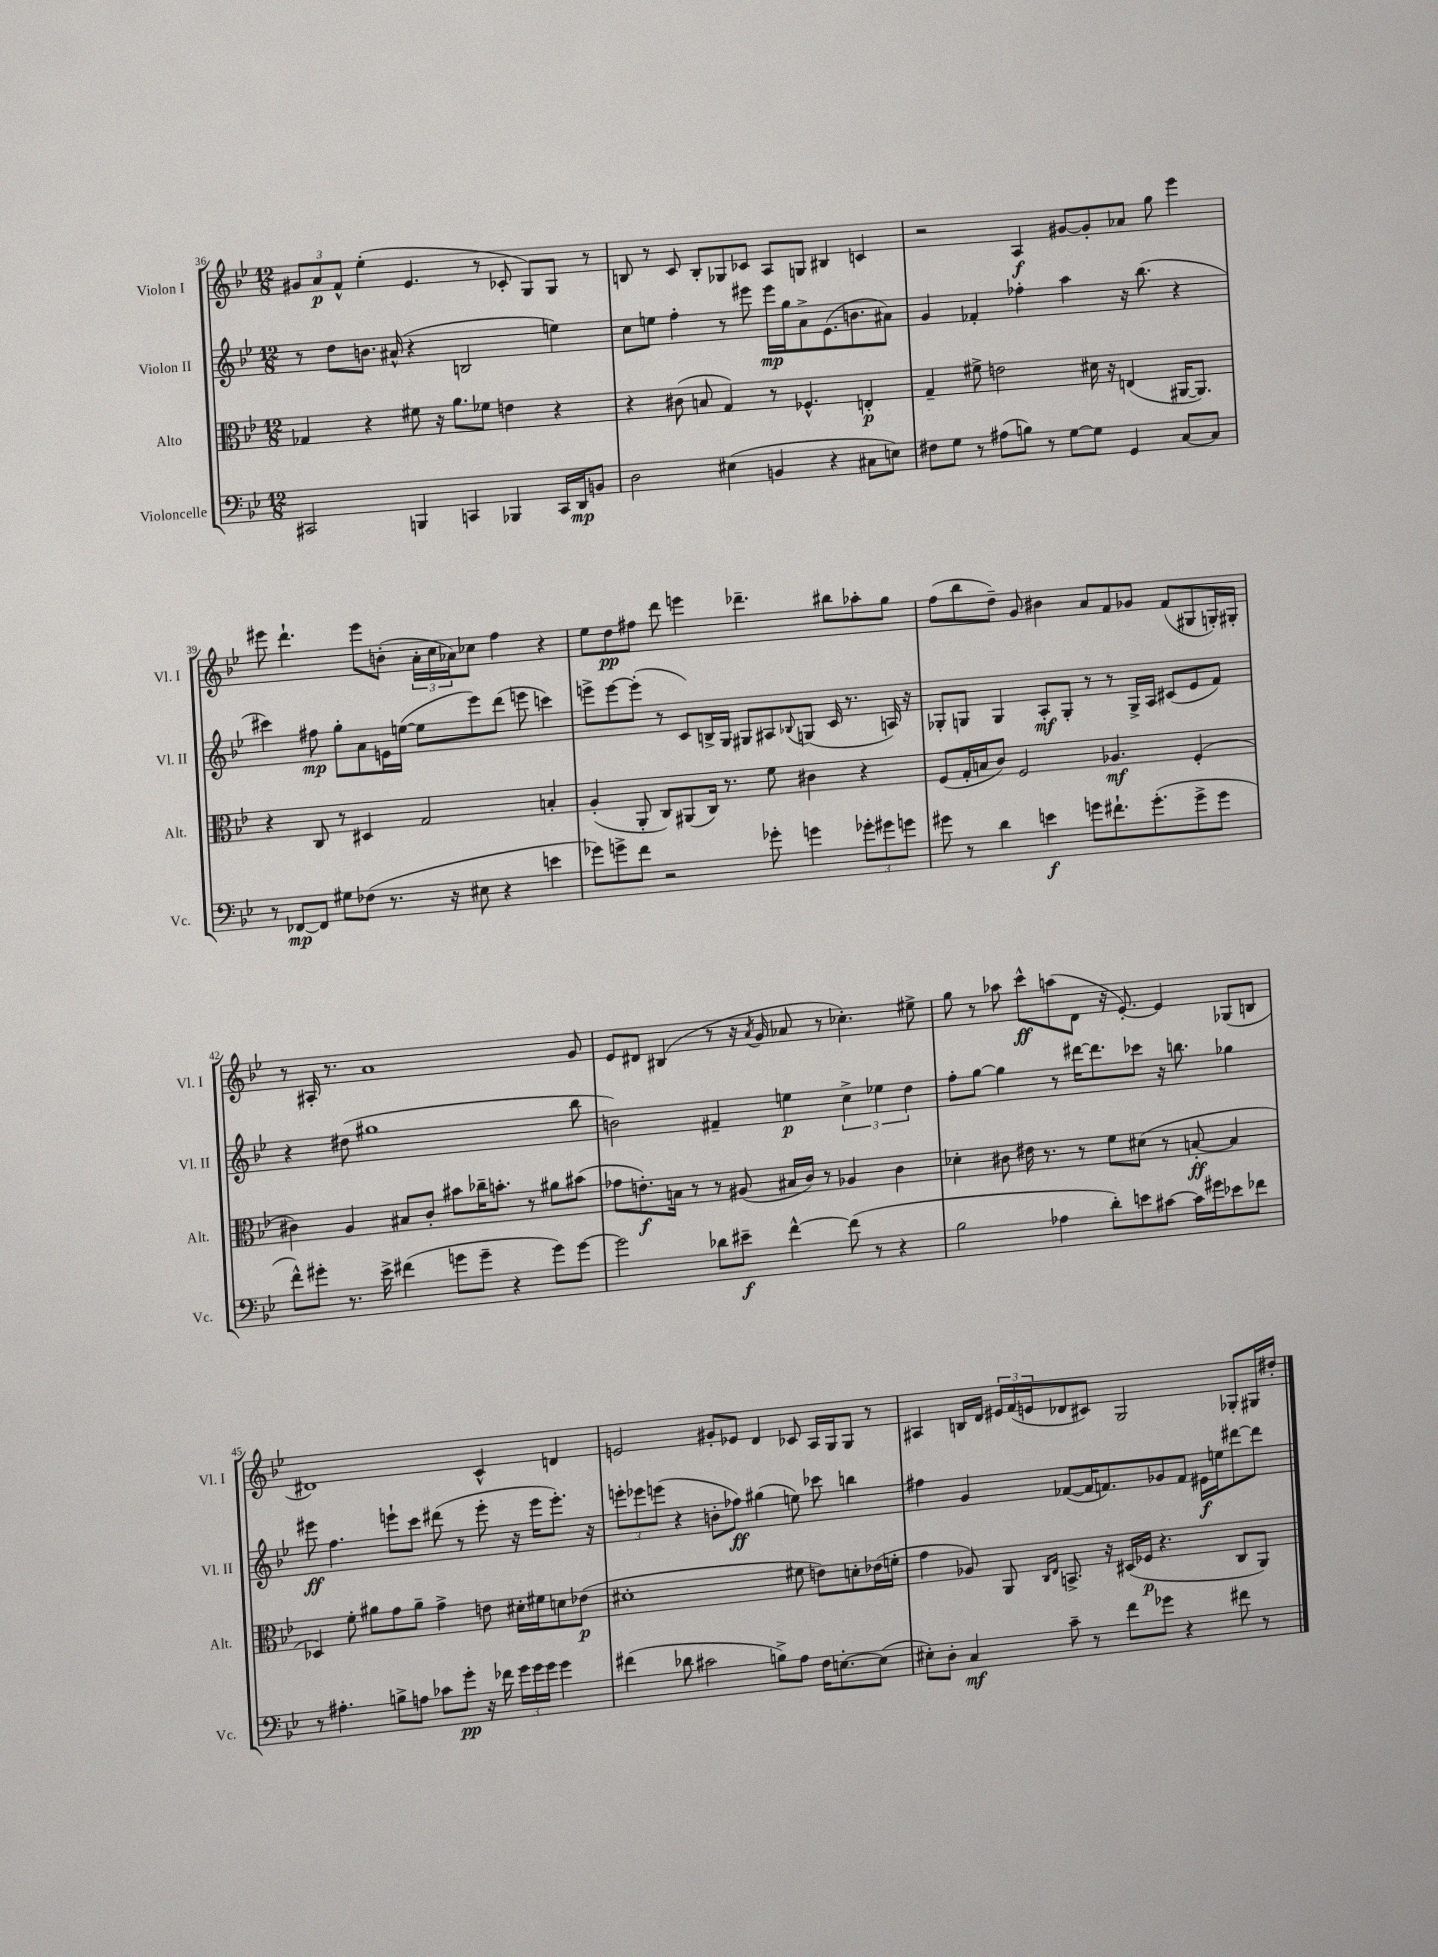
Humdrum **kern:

**kern	**dynam	**kern	**dynam	**kern	**dynam	**kern	**dynam
*part4	*part4	*part3	*part3	*part2	*part2	*part1	*part1
*staff4	*staff4	*staff3	*staff3	*staff2	*staff2	*staff1	*staff1
*I"Violoncelle	*	*I"Alto	*	*I"Violon II	*	*I"Violon I	*
*I'Vc.	*	*I'Alt.	*	*I'Vl. II	*	*I'Vl. I	*
*clefF4	*	*clefC3	*	*clefG2	*	*clefG2	*
*k[b-e-]	*	*k[b-e-]	*	*k[b-e-]	*	*k[b-e-]	*
*M12/8	*	*M12/8	*	*M12/8	*	*M12/8	*
=36	=36	=36	=36	=36	=36	=36	=36
2CC#X/	.	4G-X/	.	8r	.	12g#X/L	.
.	.	.	.	.	.	12a/	p
.	.	.	.	8dd\L	.	.	.
.	.	.	.	.	.	12f^^/J	.
.	.	4r	.	8.bn\J	.	(4ee-'\	.
.	.	.	.	(16a#X^^/	.	.	.
4BBBn/	.	8f#X\	.	4r	.	4.e-/	.
.	.	16r	.	.	.	.	.
.	.	8.a\L	.	.	.	.	.
4CCn/	.	.	.	2Bn/	.	.	.
.	.	8f-X\J	.	.	.	8r	.
4BBB-X/	.	4en\	.	.	.	8c-X'/	.
.	.	.	.	.	.	8G/L)	.
16CC/LL	.	4r	.	4een\)	.	8G/J	.
16DD/J	mp	.	.	.	.	.	.
8BBn/J	.	.	.	.	.	8r	.
=37	=37	=37	=37	=37	=37	=37	=37
2D\	.	4r	.	8cc\L	.	8Bn/	.
.	.	.	.	8een\J	.	8r	.
.	.	(8c#X\	.	4ff'\	.	8c/	.
.	.	8Bn/	.	.	.	8B'/L	.
(4E#X\	.	4G/)	.	8r	.	8G-X/	.
.	.	.	.	8eee#X\	.	8c-X/J	.
4BBn/	.	8r	.	16eee#\LL	mp	8A/L	.
.	.	.	.	16gg\J	.	.	.
.	.	4.F-X^^/	.	8a^\	.	8Gn/J	.
4r	.	.	.	(8.e-\	.	4B#X/	.
.	.	.	.	8.bn\	.	.	.
8C#X\L	.	4En'/	p	.	.	4cn/	.
8En\J)	.	.	.	8a#X\J)	.	.	.
=38	=38	=38	=38	=38	=38	=38	=38
8F#X\L	.	4G~/	.	4g/	.	2r	.
8G\J	.	.	.	.	.	.	.
8r	.	8f#X^\	.	4f-X'/	.	.	.
(8A#X\L	.	2en\	.	.	.	.	.
8Bn\J)	.	.	.	4ff-X'\	.	4A/	f
8r	.	.	.	.	.	.	.
[8G\L	.	.	.	4aa\	.	[8g#X/L	.
8G\J]	.	16d#X\	.	.	.	8g#'/]	.
.	.	16r	.	.	.	.	.
4GG/	.	(4En/	.	16r	.	8a-X/J	.
.	.	.	.	(8.bb-\	.	.	.
.	.	.	.	.	.	8gg\	.
[8C/L	.	[16AA#X/KL	.	4r	.	4eee-\	.
.	.	8.AA#/J])	.	.	.	.	.
8C/J]	.	.	.	.	.	.	.
!!LO:LB:g=z
=39	=39	=39	=39	=39	=39	=39	=39
8r	.	4r	.	4ccc#X\)	.	8eee#X\	.
[8FF-X/L	mp	.	.	.	.	4.ddd`\	.
8FF-/J]	.	8C/	.	8ff#X\	mp	.	.
8G#X\L	.	8r	.	8gg'\L	.	.	.
(8F-X\J	.	4D#X/	.	8a\	.	8eee#\L	.
8.r	.	.	.	16en\L	.	(8bn'\J	.
.	.	.	.	([16een\JJ	.	.	.
.	.	2G/	.	8ee\L]	.	24a'\LL	.
.	.	.	.	.	.	24cc\	.
16r	.	.	.	.	.	.	.
.	.	.	.	.	.	24a-X\J)	.
8E#X\	.	.	.	8eee-\)	.	8cc-X\J	.
4r	.	.	.	(8ddd\J	.	4ff\	.
.	.	.	.	8eeen\	.	.	.
4en\	.	4Bn'/	.	4cccn\)	.	4r	.
=40	=40	=40	=40	=40	=40	=40	=40
8g-X\L)	.	(4A'/	.	8eeen^\L	.	8ee-\L	.
8gn^\	.	.	.	[8eee\	.	8dd\	pp
8f\J	.	8AA'/	.	(8eee'\J]	.	8ff#X\J	.
2r	.	8C/L)	.	8r	.	8ddd\	.
.	.	(8AA#X/	.	8c/L)	.	4eeen\	.
.	.	16C/Jk)	.	16Bn^/L	.	.	.
.	.	8.r	.	16G/JJ	.	.	.
.	.	.	.	8G#X/L	.	4.ddd-X~\	.
8g-X'\	.	8f\	.	8A#X/	.	.	.
.	.	.	.	8qqB-X/	.	.	.
4gn\	.	4c#X\	.	(8Gn/J	.	.	.
.	.	.	.	16c/	.	8bb#X\L	.
.	.	.	.	8.r	.	.	.
12g-X'\L	.	4r	.	.	.	8aa-X'\	.
12g#X\	.	.	.	.	.	.	.
.	.	.	.	16An/)	.	8gg\J	.
12gn\J	.	.	.	.	.	.	.
.	.	.	.	16r	.	.	.
=41	=41	=41	=41	=41	=41	=41	=41
8g#X\	.	(8F/L	.	8G-X'/L	.	(8ff\L	.
8r	.	16G'/L	.	8Gn/J	.	8bb-\	.
.	.	16Bn/J	.	.	.	.	.
4d\	.	8c/J)	.	4G/	.	8dd~\J)	.
.	.	2F/	.	.	.	8g/	.
4en\	f	.	.	8A'/L	mf	4b#X\	.
.	.	.	.	8G'/J	.	.	.
8gn\L	.	.	.	8r	.	8a/L	.
8.f#X`\	.	4.A-X/	mf	8r	.	8f/	.
.	.	.	.	16G^/LL	.	8g-X/J	.
(8.g'\	.	.	.	16A/JJ	.	.	.
.	.	.	.	(8c#X/L	.	(8f/L	.
8g^\	.	(4F'/	.	8e-/	.	8G#X/	.
8g\J	.	.	.	8f/J)	.	16Gn'/L)	.
.	.	.	.	.	.	16G#X'/JJ	.
!!LO:LB:g=z
=42	=42	=42	=42	=42	=42	=42	=42
8f^^\L)	.	4c#X\)	.	4r	.	8r	.
8g#X'\J	.	.	.	.	.	16A#X'/	.
.	.	.	.	.	.	8.r	.
8.r	.	4A/	.	(8dd#X\	.	.	.
.	.	.	.	1gg#X	.	1a	.
16e-^\	.	.	.	.	.	.	.
(4f#X\	.	8B#X/L	.	.	.	.	.
.	.	8c#'/J	.	.	.	.	.
8gn\L	.	8b#X\L	.	.	.	.	.
8g~\J	.	16cc-X~\K	.	.	.	.	.
.	.	8.bn'\J	.	.	.	.	.
4r	.	.	.	.	.	.	.
.	.	8r	.	.	.	.	.
8g\L)	.	8a#X\L	.	.	.	.	.
[8g\J	.	(8b#X\J	.	8bb-\	.	8g/	.
=43	=43	=43	=43	=43	=43	=43	=43
2g\]	.	8g-X\L	.	2bn\)	.	8e-/L	.
.	.	8.en'\)	f	.	.	8d#X/J	.
.	.	.	.	.	.	(4B#X/	.
.	.	16Bn\Jk	.	.	.	.	.
.	.	8r	.	.	.	.	.
8d-X\L	.	8r	.	4f#X~/	.	8r	.
8e#X~\J	f	(8A#X/	.	.	.	16r	.
.	.	.	.	.	.	8qa/	.
.	.	.	.	.	.	16g/	.
[4f^^\	.	16B#X/LL	.	4een\	p	8a-X/	.
.	.	16c/JJ)	.	.	.	.	.
.	.	8r	.	.	.	8r	.
(8f\]	.	4A-X/	.	6cc^\	.	4.cc-X'\)	.
8r	.	.	.	.	.	.	.
.	.	.	.	6ee-X\	.	.	.
4r	.	4c\	.	.	.	.	.
.	.	.	.	6dd\	.	.	.
.	.	.	.	.	.	8ee#X^\	.
=44	=44	=44	=44	=44	=44	=44	=44
2B-\	.	4d-X'\	.	8ff'\L	.	8gg\	.
.	.	.	.	[8gg\J	.	8r	.
.	.	8c#X\	.	4gg\]	.	8aa-X\	.
.	.	16e#X\	.	.	.	8ccc^^\L	ff
.	.	8.r	.	.	.	.	.
4A-X\	.	.	.	8r	.	(8aan\	.
.	.	8r	.	[16ddd#X\KL	.	8d\J	.
.	.	.	.	8.ddd#\]	.	.	.
8d'\L)	.	8f\L	.	.	.	16r	.
.	.	.	.	.	.	[8.e-'/)	.
8en\	.	(8d#X\J	.	8ccc-X\J	.	.	.
[8c#X\J	.	8r	.	16r	.	4e-/]	.
.	.	.	.	8.bbn\	.	.	.
16c#\LL]	.	[8Bn'/	ff	.	.	.	.
16g#X\J	.	.	.	.	.	.	.
8e-X\	.	4B/]	.	4gg-X\	.	(8G-X/L	.
8f-X\J	.	.	.	.	.	8Bn/J	.
!!LO:LB:g=z
=45	=45	=45	=45	=45	=45	=45	=45
8r	.	4D-X/)	.	8eee#X\	ff	1d#X)	.
4.A#X'\	.	.	.	4.ff\	.	.	.
.	.	8f'\	.	.	.	.	.
.	.	8a#X\L	.	.	.	.	.
8Bn^\L	.	8g\	.	8eeen`\L	.	.	.
8An\J	.	8a#~\J	.	8ccc\J	.	.	.
8c-X\L	.	4g^\	.	(8ddd#X\	.	.	.
8g'\J	pp	.	.	8r	.	.	.
16r	.	8en\	.	8eee'\	.	4c^^/	.
16f-X\	.	.	.	.	.	.	.
24g\LL	.	16d#X'\LL	.	16r	.	.	.
24g\	.	.	.	.	.	.	.
.	.	16f#X\J	.	16eee\KL	.	.	.
24g\JJ	.	.	.	.	.	.	.
4g\	.	8dn\	.	8.eee'\J)	.	4dn/	.
.	.	(8e-X\J	p	.	.	.	.
.	.	.	.	16r	.	.	.
=46	=46	=46	=46	=46	=46	=46	=46
(4f#X\	.	1d#X'	.	12eeen'\L	.	2en/	.
.	.	.	.	12eee-X\	.	.	.
.	.	.	.	(12eeen\J	.	.	.
8d-X\	.	.	.	4r	.	.	.
2c#X\	.	.	.	.	.	.	.
.	.	.	.	8bn'\L	.	8g#X'/L	.
.	.	.	.	8ff-X\J)	ff	8e-X/J	.
.	.	.	.	(4gg#X\	.	4d/	.
8Bn^\L)	.	.	.	.	.	.	.
8A\J	.	8f#X\	.	8een\)	.	8c-X/	.
16F\KL	.	8en\L)	.	8ccc-X\	.	16A/LL	.
[8.En'\	.	.	.	.	.	16G/J	.
.	.	8dn'\	.	4bbn\	.	8G/J	.
(8E\J]	.	(16e-X\L	.	.	.	8r	.
.	.	16fn'\JJ	.	.	.	.	.
=47	=47	=47	=47	=47	=47	=47	=47
8E#X'\L)	.	4g\	.	4ff#X\	.	4A#X/	.
8D'\J	.	.	.	.	.	.	.
4C/	mf	8A-X/)	.	4g/	.	16Bn/LL	.
.	.	.	.	.	.	16d/JJ	.
.	.	8AA/	.	.	.	24e#X/LL	.
.	.	.	.	.	.	(24f/	.
.	.	.	.	.	.	24en/J	.
.	.	16qqC/LL	.	.	.	.	.
.	.	16qqE-/JJ	.	.	.	.	.
8c~\	.	8.BBn^/	.	([8f-X/L	.	8d-X/	.
8r	.	.	.	16f-/K]	.	8c#X/J)	.
.	.	16r	.	8.fn/)	.	.	.
8f\L	.	(16D#X/LL	.	.	.	2G/	.
.	.	16F-X/JJ	p	.	.	.	.
8g-X\J	.	4.r	.	8g-X/	.	.	.
4r	.	.	.	8f/J	.	.	.
.	.	.	.	16e#X\LL	f	.	.
.	.	.	.	16een\J	.	.	.
8f#X\	.	8C/L	.	[8ddd#X\	.	8G-X'/L	.
8r	.	8AA/J)	.	8ddd#\J]	.	16G#X/L	.
.	.	.	.	.	.	16dd#X'/JJ	.
==	==	==	==	==	==	==	==
*-	*-	*-	*-	*-	*-	*-	*-
